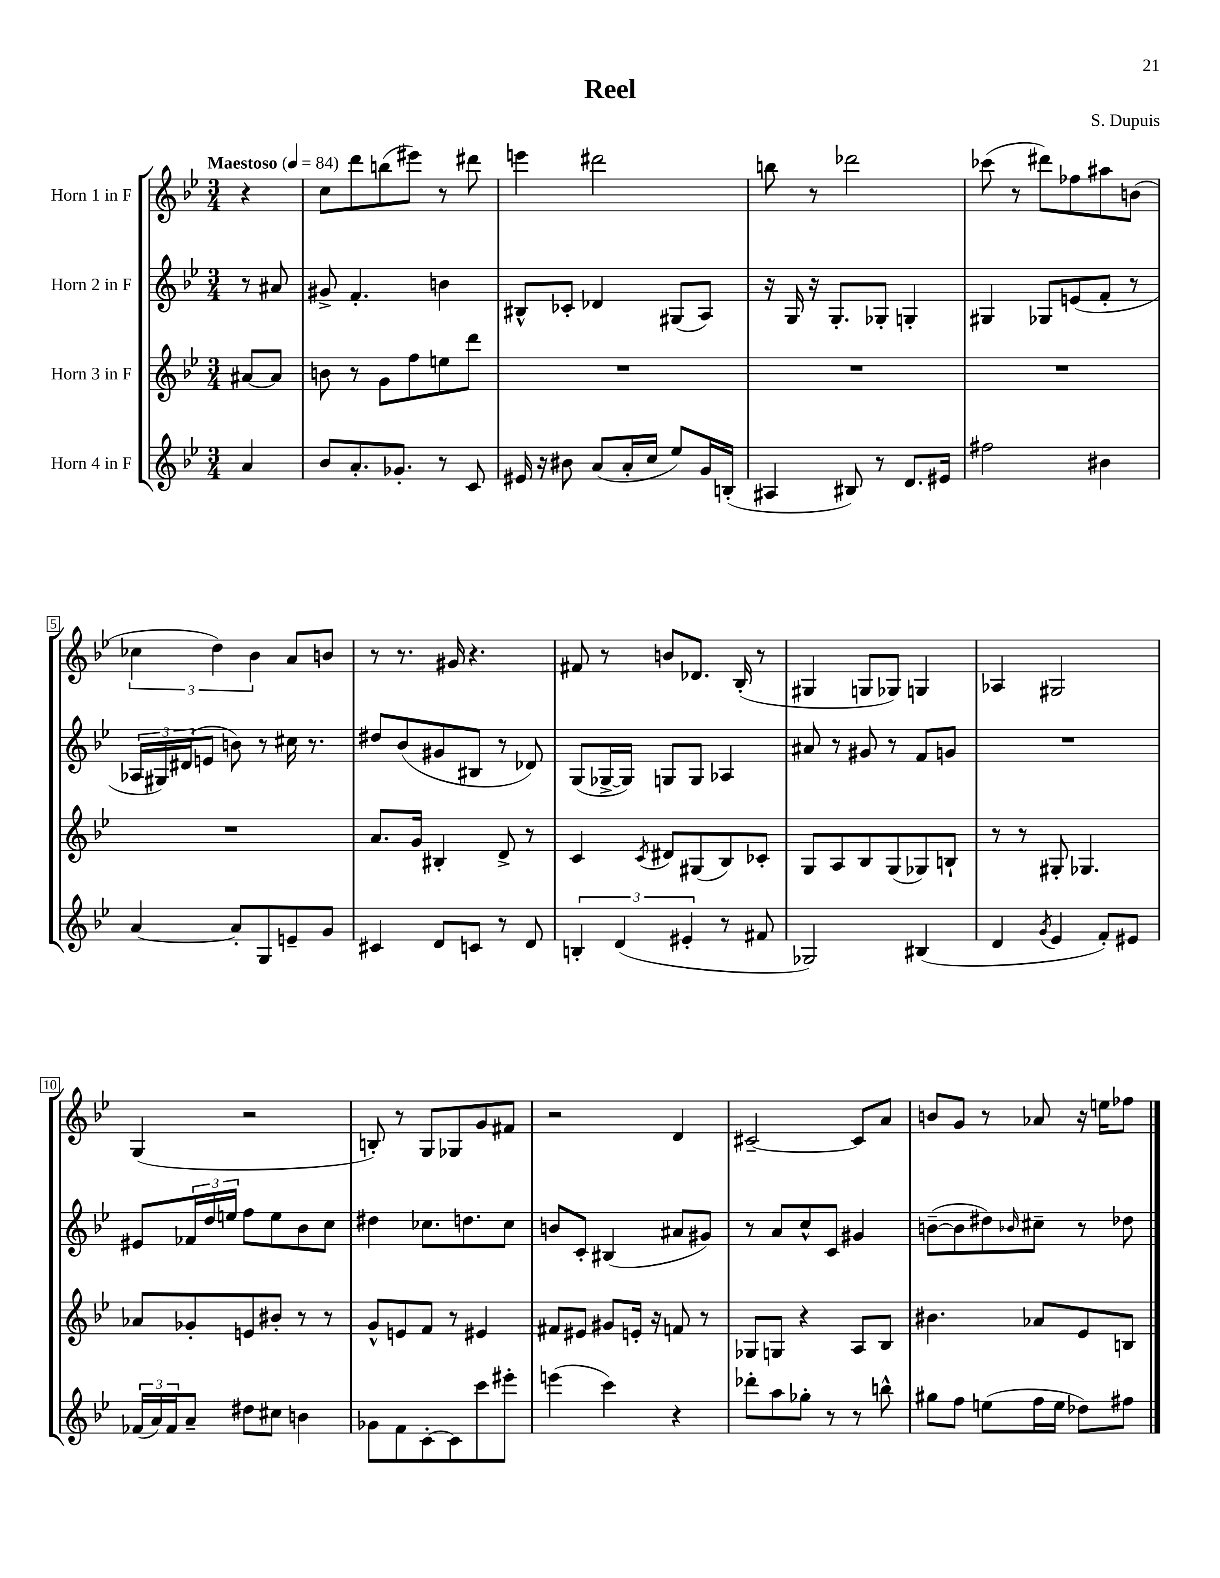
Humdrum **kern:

**kern	**kern	**kern	**kern
*staff4	*staff3	*staff2	*staff1
*clefG2	*clefG2	*clefG2	*clefG2
*k[b-e-]	*k[b-e-]	*k[b-e-]	*k[b-e-]
*M3/4	*M3/4	*M3/4	*M3/4
*MM84	*MM84	*MM84	*MM84
4a	[8a#	8r	4r
.	8a#]	8a#	.
=	=	=	=
8b-	8b	8g#^	8cc
8.a'	8r	4.f'	8ddd
.	8g	.	(8bb
8.g-'	.	.	.
.	8ff	.	8eee#)
8r	8ee	4b	8r
8c	8ddd	.	8ddd#
=	=	=	=
16e#	2.r	8B#^^	4eee
16r	.	.	.
8b#	.	8c-'	.
(8a	.	4d-	2ddd#
16a'	.	.	.
16cc	.	.	.
8ee-)	.	(8G#	.
16g	.	8A)	.
(16B'	.	.	.
=	=	=	=
4A#	2.r	16r	8bb
.	.	16G	.
.	.	16r	8r
.	.	8.G'	.
8B#)	.	.	2ddd-
8r	.	8G-'	.
8.d	.	4G'	.
16e#	.	.	.
=	=	=	=
2ff#	2.r	4G#	(8ccc-
.	.	.	8r
.	.	8G-	8ddd#)
.	.	(8e	8ff-
4b#	.	8f'	8aa#
.	.	8r	(8b
=	=	=	=
[4a	2.r	24A-	6cc-
.	.	24G#)	.
.	.	(24d#	.
.	.	8e	.
.	.	.	6dd)
8a']	.	8b)	.
.	.	.	6b-
8G	.	8r	.
8e~	.	16cc#	8a
.	.	8.r	.
8g	.	.	8b
=	=	=	=
4c#	8.a	8dd#	8r
.	.	(8b-	8.r
.	16g	.	.
8d	4B#'	8g#	.
.	.	.	16g#
8c	.	8B#	4.r
8r	8d^	8r	.
8d	8r	8d-)	.
=	=	=	=
6B'	4c	(8G	8f#
.	.	[16G-^	8r
(6d	.	.	.
.	.	16G-])	.
.	8qc	.	.
.	8d#	8G	8b
6e#'	.	.	.
.	(8G#	8G	8.d-
8r	8B-)	4A-	.
.	.	.	(16B-'
8f#	8c-'	.	8r
=	=	=	=
2G-)	8G	8a#	4G#
.	8A	8r	.
.	8B-	8g#	8G
.	(8G	8r	8G-)
(4B#	8G-)	8f	4G
.	8B`	8g	.
=	=	=	=
4d	8r	2.r	4A-
.	8r	.	.
8qg	.	.	.
4e-	8G#'	.	2G#
.	4.G-	.	.
8f')	.	.	.
8e#	.	.	.
=	=	=	=
(24f-	8a-	8e#	(4G
24a)	.	.	.
24f-	.	.	.
8a~	8g-'	24f-	.
.	.	24dd	.
.	.	24ee	.
8dd#	8e	8ff	2r
8cc#	8b#'	8ee	.
4b	8r	8b-	.
.	8r	8cc	.
=	=	=	=
8g-	8g^^	4dd#	8B')
8f	8e	.	8r
[8c'	8f	8.cc-	8G
8c]	8r	.	8G-
.	.	8.dd	.
8ccc	4e#	.	8g
8eee#'	.	8cc-	8f#
=	=	=	=
(4eee	8f#	8b	2r
.	8e#	8c'	.
4ccc)	8g#	(4B#	.
.	16e'	.	.
.	16r	.	.
4r	8f	8a#	4d
.	8r	8g#)	.
=	=	=	=
8ddd-'	8G-	8r	[2c#~
8aa	8G	8a	.
8gg-'	4r	8cc^^	.
8r	.	8c	.
8r	8A	4g#	8c#]
8bb^^	8B-	.	8a
=	=	=	=
8gg#	4.b#	([8b~	8b
8ff	.	8b]	8g
(8ee	.	8dd#)	8r
.	.	16qqb-	.
16ff	8a-	8cc#~	8a-
16ee	.	.	.
8dd-)	8e-	8r	16r
.	.	.	16ee
8ff#	8B	8dd-	8ff-
==	==	==	==
*-	*-	*-	*-
